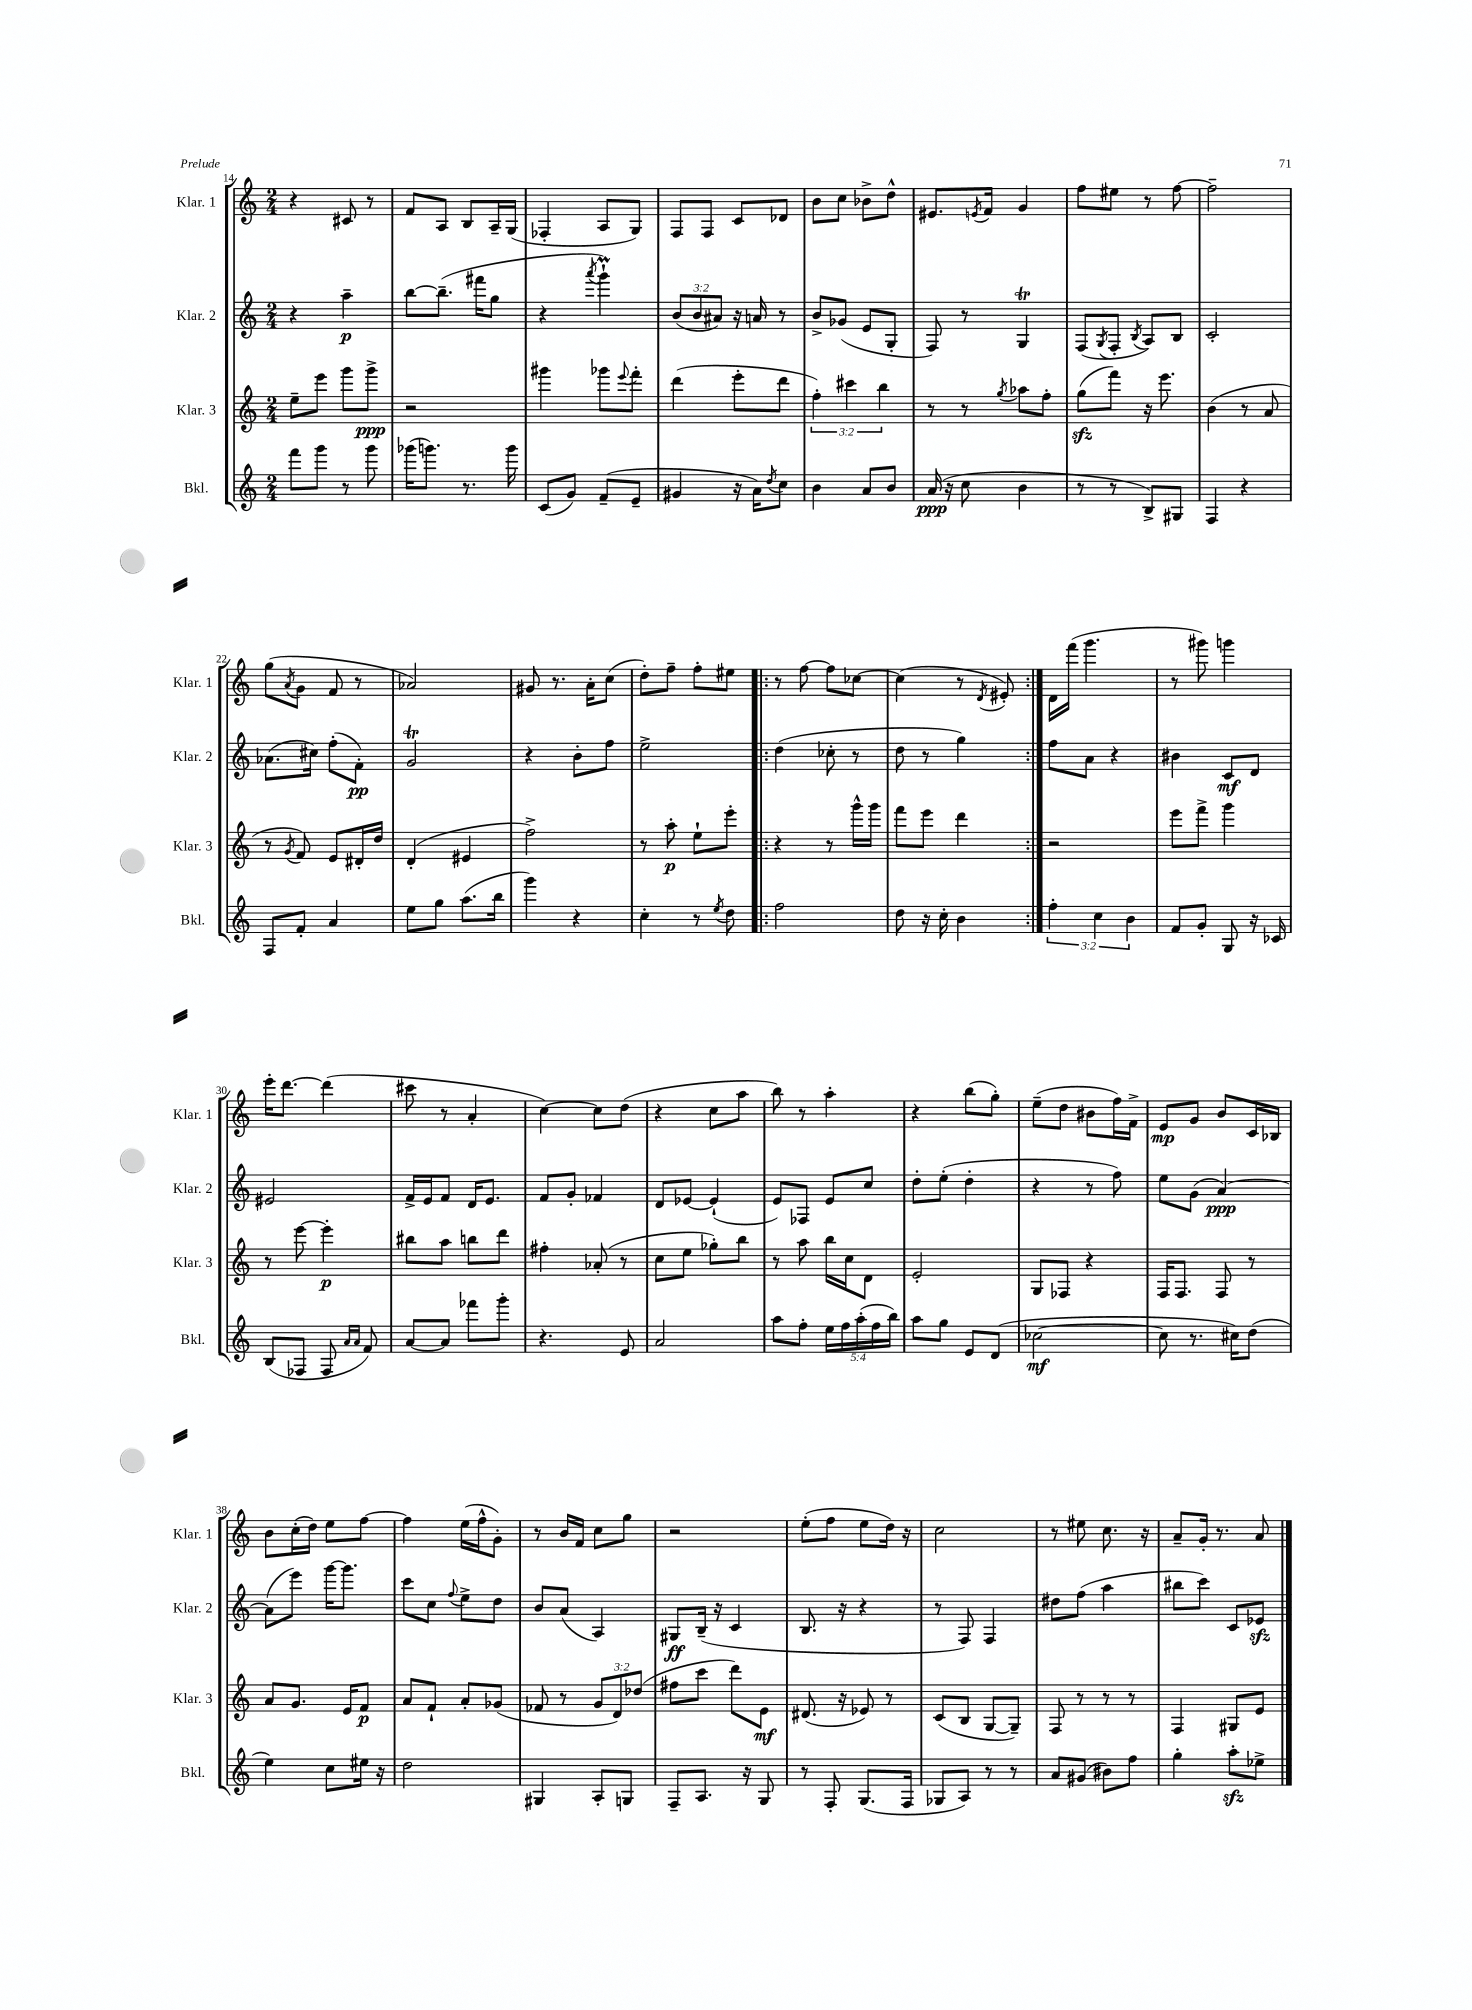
<<
\new StaffGroup <<
\new Staff = "s0" \with { instrumentName = "Klar. 1" shortInstrumentName = "Klar. 1" } {
    \clef treble \key c \major \numericTimeSignature \time 2/4
    r4 cis'8 r8 |
    f'8 a8 b8 a16-- g16( |
    fes4-. a8 g8) |
    f8 f8 c'8 des'8 |
    b'8 c''8 bes'8-> d''8-^ |
    eis'8. \acciaccatura { e'8 } f'16 g'4 |
    f''8 eis''8 r8 f''8~ |
    f''2-- |
    g''8( \acciaccatura { a'8 } g'8 f'8 r8 |
    aes'2) |
    gis'8 r8. a'16-. c''8( |
    d''8-.) f''8-- f''8-. eis''8 |
    \repeat volta 2 { r8 f''8~ f''8 ces''8~ |
    ces''4( r8 \acciaccatura { d'8 } eis'8-.) | }
    d'16 f'''16( g'''4. |
    r8 gis'''8) g'''4 |
    e'''16-. d'''8.~ d'''4( |
    cis'''8 r8 a'4-. |
    c''4~) c''8 d''8( |
    r4 c''8 a''8 |
    b''8) r8 a''4-. |
    r4 b''8( g''8-.) |
    e''8--( d''8 bis'8 f''16) f'16-> |
    e'8\mp g'8 b'8 c'16 bes16 |
    b'8 c''16-.( d''16) e''8 f''8~ |
    f''4 e''16( f''16-^ g'8-.) |
    r8 b'16 f'16 c''8 g''8 |
    r2 |
    e''8-.( f''8 e''8 d''16) r16 |
    c''2 |
    r8 eis''8 c''8. r16 |
    a'8-- g'16-. r8. a'8 \bar "|." |
}
\new Staff = "s1" \with { instrumentName = "Klar. 2" shortInstrumentName = "Klar. 2" } {
    \clef treble \key c \major \numericTimeSignature \time 2/4 \override Staff.TupletNumber.text = #tuplet-number::calc-fraction-text
    r4 a''4--\p |
    b''8~ b''8.--( fis'''16 g''8 |
    r4 \acciaccatura { a'''8 } g'''4-!\prall) |
    \tuplet 3/2 { b'8( b'8 ais'8) } r16 a'16 r8 |
    b'8-> ges'8( e'8 g8-. |
    f8) r8 g4\trill |
    f8( \acciaccatura { g8 } f8-. \acciaccatura { b8 } a8) b8 |
    c'2-. |
    aes'8.( cis''16) f''8-.( f'8-.\pp) |
    g'2\trill |
    r4 b'8-. f''8 |
    e''2-> |
    \repeat volta 2 { d''4( ces''8-. r8 |
    d''8 r8 g''4) | }
    f''8 a'8 r4 |
    bis'4 c'8\mf d'8 |
    eis'2 |
    f'16-> e'16 f'8 d'16 e'8. |
    f'8 g'8-. fes'4 |
    d'8 ees'8~ ees'4-!( |
    e'8) fes8 e'8 c''8 |
    d''8-. e''8-.( d''4-. |
    r4 r8 f''8) |
    e''8 g'8( a'4~\ppp) |
    a'8( e'''8) g'''16~ g'''8. |
    c'''8 c''8 \appoggiatura { f''8 } e''8-> d''8 |
    b'8 a'8( a4) |
    gis8\ff b16--( r16 c'4 |
    b8. r16 r4 |
    r8 f8) f4 |
    dis''8 f''8( a''4 |
    bis''8 c'''8) c'8 ees'8\sfz \bar "|." |
}
\new Staff = "s2" \with { instrumentName = "Klar. 3" shortInstrumentName = "Klar. 3" } {
    \clef treble \key c \major \numericTimeSignature \time 2/4 \override Staff.TupletNumber.text = #tuplet-number::calc-fraction-text
    e''8-- e'''8 g'''8 g'''8->\ppp |
    r2 |
    gis'''4 ges'''8 \appoggiatura { e'''8 } f'''8-. |
    d'''4( e'''8-. d'''8 |
    \tuplet 3/2 { f''4-.) cis'''4 b''4 } |
    r8 r8 \acciaccatura { g''8 } aes''8 f''8-. |
    g''8\sfz( f'''8) r16 e'''8. |
    b'4( r8 a'8 |
    r8 \acciaccatura { g'8 } f'8) e'8 dis'16-. d''16 |
    d'4-.( eis'4 |
    f''2->) |
    r8 a''8-.\p e''8-! e'''8-. |
    \repeat volta 2 { r4 r8 g'''16-^ g'''16 |
    f'''8 e'''8 d'''4 | }
    r2 |
    e'''8 f'''8-> g'''4 |
    r8 e'''8~ e'''4-.\p |
    bis''8 a''8 b''8 d'''8 |
    fis''4-. aes'8-.( r8 |
    c''8 e''8 ges''8-.) b''8 |
    r8 a''8 b''16 c''16 d'8 |
    e'2-. |
    g8 fes8 r4 |
    f16 f8. f8 r8 |
    a'8 g'8. e'16 f'8\p |
    a'8 f'8-! a'8-. ges'8( |
    fes'8 r8 \tuplet 3/2 { g'8 d'8) des''8( } |
    fis''8 c'''8 d'''8) e'8\mf |
    dis'8.( r16 ees'8) r8 |
    c'8( b8 g8~ g8--) |
    f8 r8 r8 r8 |
    f4 gis8 e'8 \bar "|." |
}
\new Staff = "s3" \with { instrumentName = "Bkl." shortInstrumentName = "Bkl." } {
    \clef treble \key c \major \numericTimeSignature \time 2/4 \override Staff.TupletNumber.text = #tuplet-number::calc-fraction-text
    f'''8 g'''8 r8 g'''8 |
    ges'''16( g'''8.) r8. g'''16 |
    c'8( g'8) f'8--( e'8-- |
    gis'4 r16 a'16) \acciaccatura { d''8 } c''8 |
    b'4 a'8 b'8 |
    a'16\ppp( r16 c''8 b'4 |
    r8 r8 b8->) gis8 |
    f4 r4 |
    f8 f'8-. a'4 |
    e''8 g''8 a''8.( b''16 |
    g'''4) r4 |
    c''4-. r8 \acciaccatura { e''8 } d''8 |
    \repeat volta 2 { f''2 |
    d''8 r16 c''16-. b'4 | }
    \tuplet 3/2 { f''4-. c''4 b'4 } |
    f'8 g'8-. g8 r16 ces'16 |
    b8( fes8 fes8 \grace { a'16 a'16 } f'8) |
    a'8~ a'8 fes'''8 g'''8-. |
    r4. e'8 |
    a'2 |
    a''8 f''8-. \tuplet 5/4 { e''16 f''16 a''16-.( f''16 b''16) } |
    a''8 g''8 e'8 d'8( |
    ces''2~\mf |
    ces''8 r8. cis''16) d''8( |
    e''4) c''8 eis''16 r16 |
    d''2 |
    gis4 a8-. g8 |
    f8-- a8. r16 g8 |
    r8 f8-. g8.( f16 |
    ges8 a8) r8 r8 |
    a'8 gis'8( bis'8) f''8 |
    g''4-. a''8-.\sfz ees''8-> \bar "|." |
}
>>
>>
\layout { \context { \Score currentBarNumber = #14 } }
